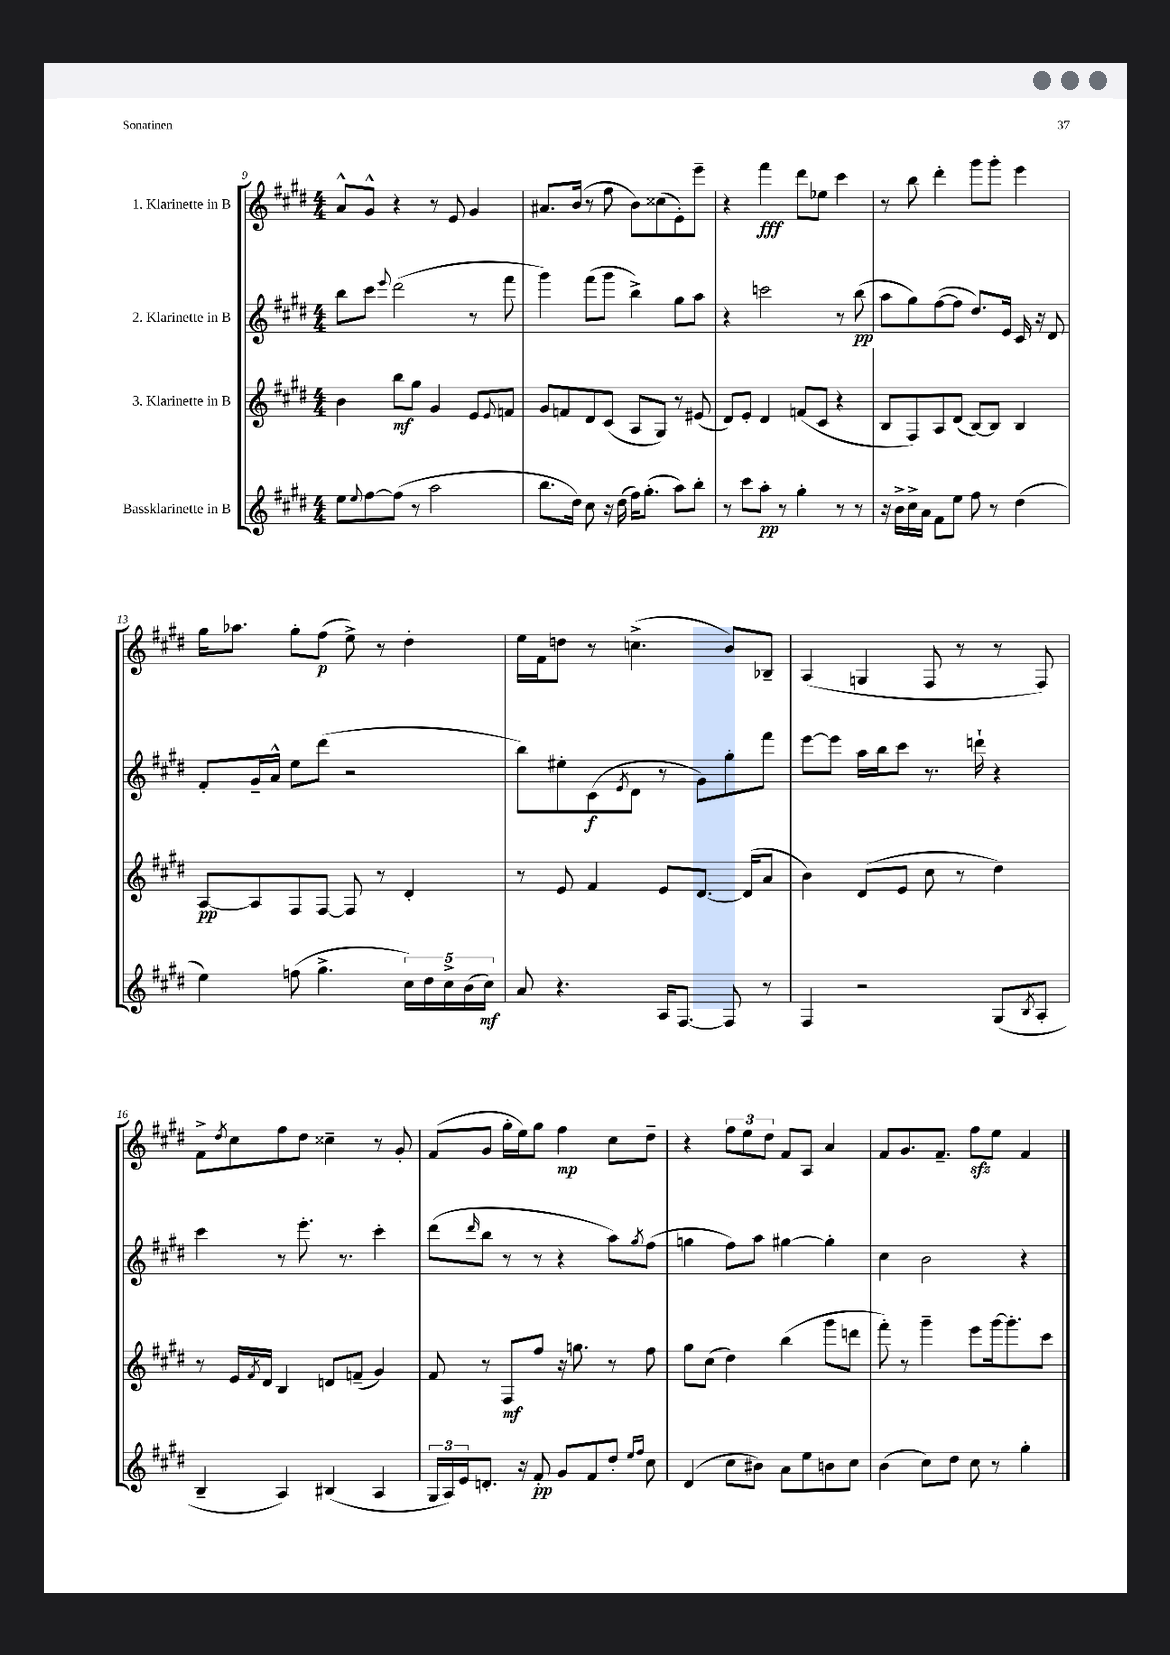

**kern	**dynam	**kern	**dynam	**kern	**dynam	**kern	**dynam
*part4	*part4	*part3	*part3	*part2	*part2	*part1	*part1
*staff4	*staff4	*staff3	*staff3	*staff2	*staff2	*staff1	*staff1
*I"Bassklarinette in B	*	*I"3. Klarinette in B	*	*I"2. Klarinette in B	*	*I"1. Klarinette in B	*
*clefG2	*	*clefG2	*	*clefG2	*	*clefG2	*
*k[f#c#g#d#]	*	*k[f#c#g#d#]	*	*k[f#c#g#d#]	*	*k[f#c#g#d#]	*
*M4/4	*	*M4/4	*	*M4/4	*	*M4/4	*
=9	=9	=9	=9	=9	=9	=9	=9
8ee\L	.	4b\	.	8bb\L	.	8a^^/L	.
8qqee/	.	.	.	.	.	.	.
[8ff#\	.	.	.	8ccc#\J	.	8g#^^/J	.
.	.	.	.	8qqeee/	.	.	.
(8ff#\J]	.	8bb\L	mf	(2ddd#\	.	4r	.
8r	.	8gg#\J	.	.	.	.	.
2aa\	.	4g#/	.	.	.	8r	.
.	.	.	.	.	.	8e/	.
.	.	8e/L	.	8r	.	4g#/	.
.	.	8qqe/	.	.	.	.	.
.	.	8fn/J	.	8fff#\	.	.	.
=10	=10	=10	=10	=10	=10	=10	=10
8.bb\L	.	8g#/L	.	4ggg#\)	.	8.a#X/L	.
.	.	8fn/	.	.	.	.	.
16dd#\Jk)	.	.	.	.	.	(16b/Jk	.
8cc#\	.	8d#/	.	(8fff#\L	.	8r	.
16r	.	(8c#/J	.	8ggg#\J	.	8ff#\	.
(16dd#\	.	.	.	.	.	.	.
16ff#\KL)	.	8A/L	.	4bb^\)	.	8b\L)	.
(8.gg#'\J	.	.	.	.	.	.	.
.	.	8G#/J)	.	.	.	(8cc##X\	.
8aa\L)	.	8r	.	8gg#\L	.	8e'\)	.
8bb'\J	.	(8e#X/	.	8aa\J	.	8eee~\J	.
=11	=11	=11	=11	=11	=11	=11	=11
8r	.	8d#/L)	.	4r	.	4r	.
8ccc#\L	.	8e'/J	.	.	.	.	.
8aa'\J	pp	4d#/	.	2cccn\	.	4fff#\	fff
8r	.	.	.	.	.	.	.
4gg#'\	.	(8fn/L	.	.	.	8ddd#\L	.
.	.	8c#/J	.	.	.	8ee-X\J	.
8r	.	4r	.	8r	.	4ccc#\	.
8r	.	.	.	(8bb\	pp	.	.
=12	=12	=12	=12	=12	=12	=12	=12
16r	.	8B/L	.	8aa\L	.	8r	.
16b^\LL	.	.	.	.	.	.	.
16cc#^\	.	8F#/)	.	8gg#\)	.	8bb\	.
16a\JJ	.	.	.	.	.	.	.
8f#\L	.	8A/	.	([8ff#\	.	4ddd#'\	.
8ee\J	.	(8d#/J	.	8ff#\J]	.	.	.
8ff#\	.	[8B/L)	.	8.dd#/L)	.	8ggg#\L	.
8r	.	8B/J]	.	.	.	8ggg#'\J	.
.	.	.	.	16e/Jk	.	.	.
(4dd#\	.	4B/	.	16c#/	.	4eee\	.
.	.	.	.	16r	.	.	.
.	.	.	.	8d#/	.	.	.
!!LO:LB:g=z
=13	=13	=13	=13	=13	=13	=13	=13
4ee\)	.	[8A/L	pp	8f#'/L	.	16gg#\KL	.
.	.	.	.	.	.	8.aa-X\J	.
.	.	8A/]	.	16g#~/L	.	.	.
.	.	.	.	16a^^/JJ	.	.	.
(8ffn\	.	8F#/	.	8ee\L	.	8gg#'\L	.
4.gg#^\	.	[8F#/J	.	(8ddd#\J	.	(8ff#\J	p
.	.	8F#/]	.	2r	.	8ee^\)	.
.	.	8r	.	.	.	8r	.
20cc#\LL)	.	4d#'/	.	.	.	4dd#'\	.
20dd#\	.	.	.	.	.	.	.
20cc#^\	.	.	.	.	.	.	.
(20b\	.	.	.	.	.	.	.
20cc#\JJ)	mf	.	.	.	.	.	.
=14	=14	=14	=14	=14	=14	=14	=14
8a/	.	8r	.	8bb\L)	.	16ee\LL	.
.	.	.	.	.	.	16f#\J	.
4.r	.	8e/	.	8ee#X'\	.	8ddn\J	.
.	.	4f#/	.	(8c#\	f	8r	.
.	.	.	.	8qe/	.	.	.
.	.	.	.	8d#\J	.	(4.ccn^\	.
16A/KL	.	8e/L	.	8r	.	.	.
[8.F#/J	.	.	.	.	.	.	.
.	.	[8.d#/J	.	8g#\L)	.	.	.
8F#/]	.	.	.	8gg#'\	.	8b/L)	.
.	.	(16d#/KL]	.	.	.	.	.
8r	.	8a/J	.	8fff#\J	.	8B-X~/J	.
=15	=15	=15	=15	=15	=15	=15	=15
4F#/	.	4b\)	.	[8eee\L	.	(4A/	.
.	.	.	.	8eee\J]	.	.	.
2r	.	(8d#/L	.	16aa\LL	.	4Gn/	.
.	.	.	.	16bb\J	.	.	.
.	.	8e/J	.	8ccc#\J	.	.	.
.	.	8cc#\	.	8.r	.	8F#/	.
.	.	8r	.	.	.	8r	.
.	.	.	.	16dddn`\	.	.	.
(8G#/L	.	4dd#\)	.	4r	.	8r	.
8qB/	.	.	.	.	.	.	.
8A'/J	.	.	.	.	.	8F#/)	.
!!LO:LB:g=z
=16	=16	=16	=16	=16	=16	=16	=16
4B~/	.	8r	.	4ccc#\	.	8f#^\L	.
.	.	.	.	.	.	8qdd#/	.
.	.	16e/LL	.	.	.	8cc#\	.
.	.	8qf#/	.	.	.	.	.
.	.	16d#/JJ	.	.	.	.	.
4A/)	.	4B/	.	8r	.	8ff#\	.
.	.	.	.	8.eee'\	.	8dd#\J	.
(4B#X/	.	8dn/L	.	.	.	4cc##X~\	.
.	.	.	.	8.r	.	.	.
.	.	(8fn~/J	.	.	.	.	.
4A/	.	4g#/)	.	4ccc#'\	.	8r	.
.	.	.	.	.	.	8g#'/	.
=17	=17	=17	=17	=17	=17	=17	=17
24G#/LL	.	8f#/	.	(8ddd#\L	.	(8f#/L	.
24A/)	.	.	.	.	.	.	.
24e/J	.	.	.	.	.	.	.
.	.	.	.	16qqddd#/	.	.	.
8.dn'/J	.	8r	.	8bb\J	.	8g#/J	.
.	.	8F#/L	mf	8r	.	16gg#'\LL	.
16r	.	.	.	.	.	16ee\J)	.
8f#'/	pp	8ff#/J	.	8r	.	8gg#\J	.
8g#/L	.	16r	.	4r	.	4ff#\	mp
.	.	8.ggn\	.	.	.	.	.
8f#/	.	.	.	.	.	.	.
8dd#'/J	.	8r	.	8aa\L)	.	8cc#\L	.
16qqee/LL	.	.	.	.	.	.	.
16qqff#/JJ	.	.	.	8qgg#/	.	.	.
8cc#\	.	8ff#\	.	(8ff#\J	.	8dd#~\J	.
=18	=18	=18	=18	=18	=18	=18	=18
(4d#/	.	8gg#\L	.	4ggn\	.	4r	.
.	.	(8cc#\J	.	.	.	.	.
8cc#\L	.	4dd#\)	.	8ff#\L)	.	12ff#\L	.
.	.	.	.	.	.	12ee\	.
8b#X\J)	.	.	.	8aa\J	.	.	.
.	.	.	.	.	.	12dd#\J	.
8a\L	.	(4bb\	.	[4gg#X\	.	8f#/L	.
8ee\	.	.	.	.	.	8A/J	.
8bn\	.	8ggg#\L	.	4gg#'\]	.	4a/	.
8cc#\J	.	8dddn\J	.	.	.	.	.
=19	=19	=19	=19	=19	=19	=19	=19
(4b\	.	8fff#'\)	.	4cc#\	.	8f#/L	.
.	.	8r	.	.	.	8.g#/	.
8cc#\L)	.	4ggg#~\	.	2b\	.	.	.
.	.	.	.	.	.	8.f#~/J	.
8dd#\J	.	.	.	.	.	.	.
8cc#\	.	8eee\L	.	.	.	8ff#zz\L	.
8r	.	[16ggg#\k	.	.	.	8ee\J	.
.	.	8.ggg#'\]	.	.	.	.	.
4gg#'\	.	.	.	4r	.	4f#/	.
.	.	8ccc#\J	.	.	.	.	.
==	==	==	==	==	==	==	==
*-	*-	*-	*-	*-	*-	*-	*-
